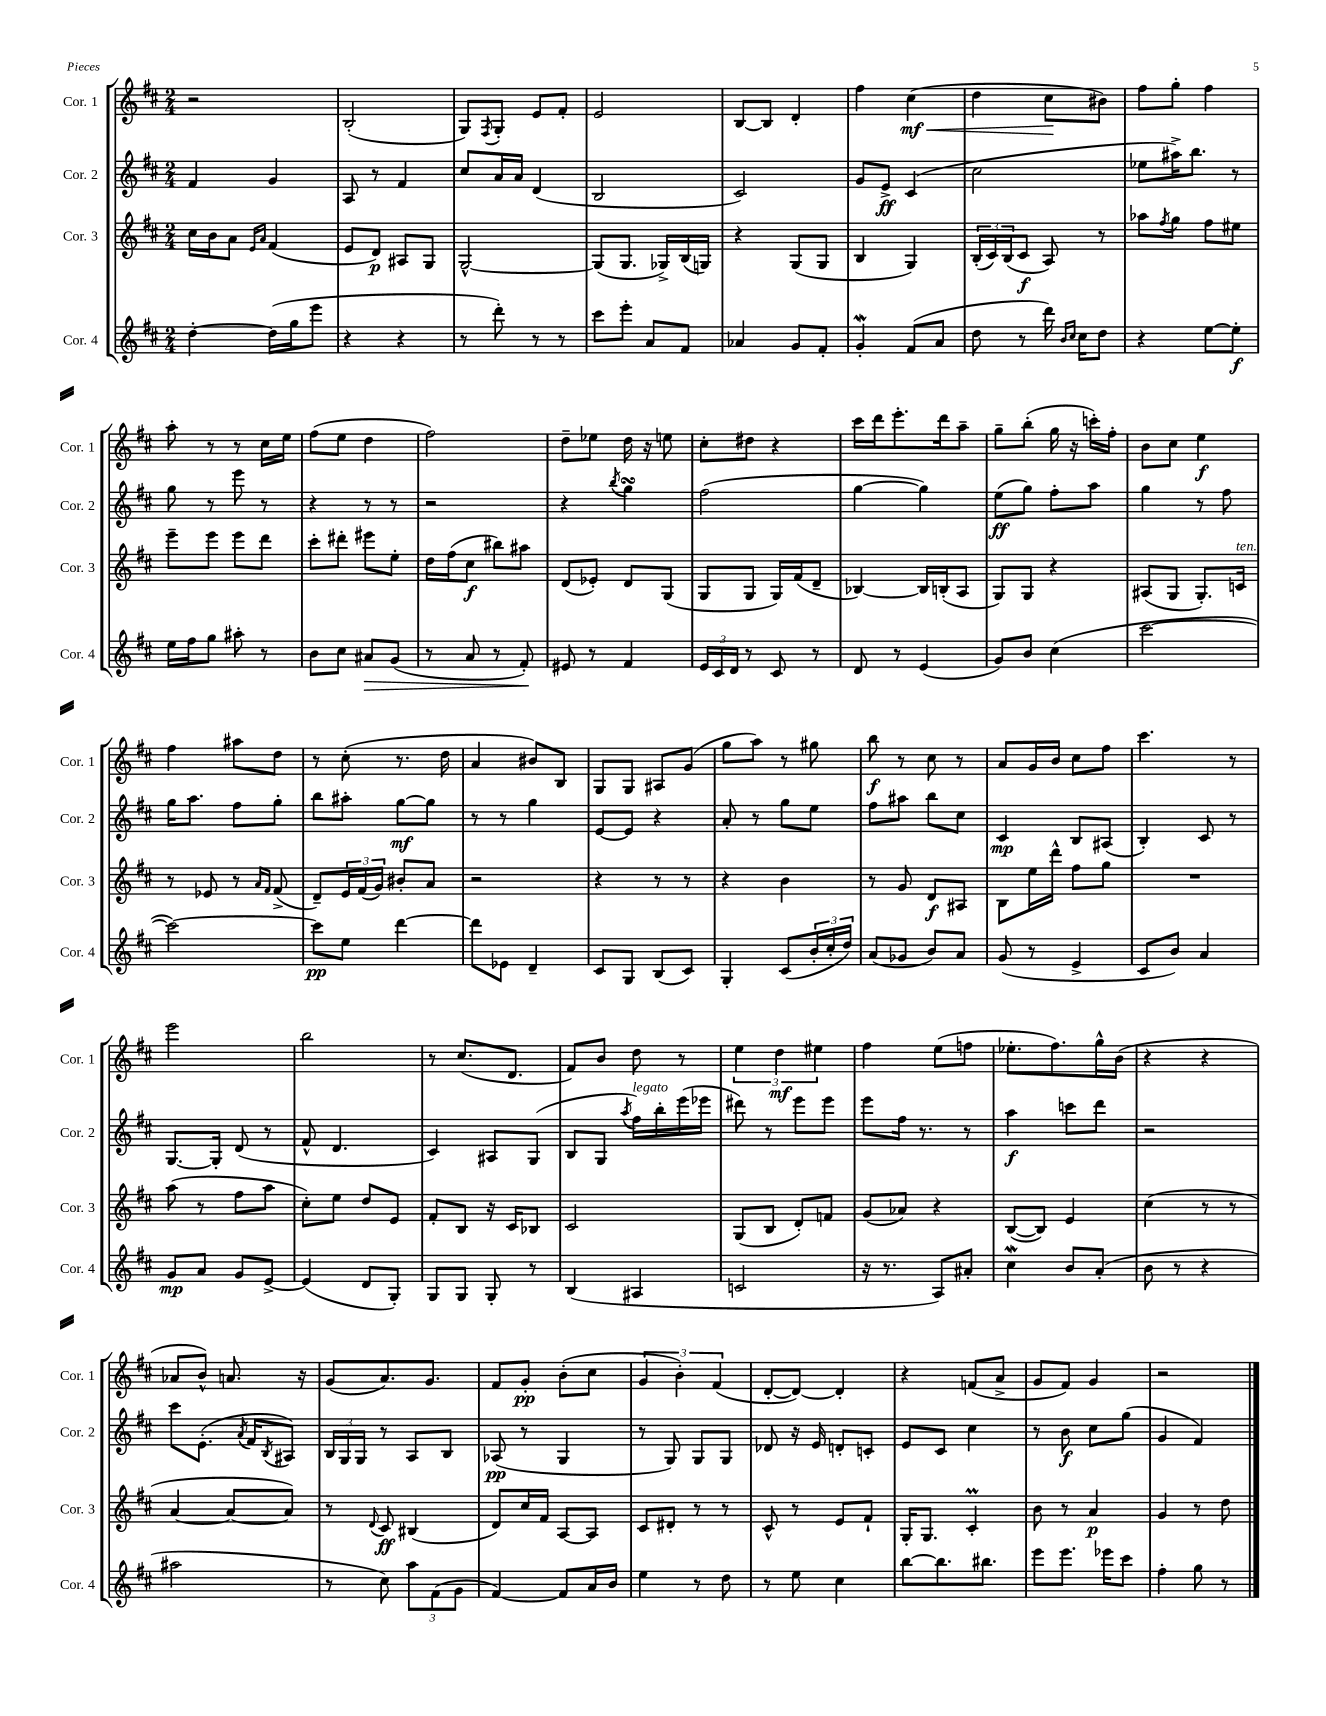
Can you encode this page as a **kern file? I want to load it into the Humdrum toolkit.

**kern	**dynam	**kern	**dynam	**kern	**dynam	**kern	**dynam
*part4	*part4	*part3	*part3	*part2	*part2	*part1	*part1
*staff4	*staff4	*staff3	*staff3	*staff2	*staff2	*staff1	*staff1
*I"Cor. 4	*	*I"Cor. 3	*	*I"Cor. 2	*	*I"Cor. 1	*
*I'Cor. 4	*	*I'Cor. 3	*	*I'Cor. 2	*	*I'Cor. 1	*
*clefG2	*	*clefG2	*	*clefG2	*	*clefG2	*
*k[f#c#]	*	*k[f#c#]	*	*k[f#c#]	*	*k[f#c#]	*
*M2/4	*	*M2/4	*	*M2/4	*	*M2/4	*
=81	=81	=81	=81	=81	=81	=81	=81
[4dd'\	.	16cc#\LL	.	4f#/	.	2r	.
.	.	16b\J	.	.	.	.	.
.	.	8a\J	.	.	.	.	.
.	.	16qqe/LL	.	.	.	.	.
.	.	16qqa/JJ	.	.	.	.	.
(16dd\LL]	.	(4f#/	.	4g/	.	.	.
16gg\J	.	.	.	.	.	.	.
8eee\J	.	.	.	.	.	.	.
=82	=82	=82	=82	=82	=82	=82	=82
4r	.	8e/L	.	8A/	.	(2B'/	.
.	.	8d/J)	p	8r	.	.	.
4r	.	8A#X/L	.	4f#/	.	.	.
.	.	8G/J	.	.	.	.	.
=83	=83	=83	=83	=83	=83	=83	=83
8r	.	[2G^^/	.	8cc#/L	.	8G/L)	.
.	.	.	.	.	.	8qF#/	.
8ddd'\)	.	.	.	16a/L	.	8G'/J	.
.	.	.	.	16a/JJ	.	.	.
8r	.	.	.	(4d/	.	8e/L	.
8r	.	.	.	.	.	8f#'/J	.
=84	=84	=84	=84	=84	=84	=84	=84
8ccc#\L	.	(8G/L]	.	2B/	.	2e/	.
8eee'\J	.	8.G/J	.	.	.	.	.
8a/L	.	.	.	.	.	.	.
.	.	16G-X^/LL)	.	.	.	.	.
8f#/J	.	(16B/	.	.	.	.	.
.	.	16Gn/JJ)	.	.	.	.	.
=85	=85	=85	=85	=85	=85	=85	=85
4a-X/	.	4r	.	2c#/)	.	[8B/L	.
.	.	.	.	.	.	8B/J]	.
8g/L	.	(8G/L	.	.	.	4d'/	.
8f#'/J	.	8G/J	.	.	.	.	.
=86	=86	=86	=86	=86	=86	=86	=86
4gw'/	.	4B/	.	8g/L	.	4ff#\	.
.	.	.	.	8e^/J	ff	.	.
!	!	!	!	!	!	!	!LO:HP:b
(8f#/L	.	4G/)	.	(4c#/	.	(4cc#\	< mf
8a/J	.	.	.	.	.	.	.
=87	=87	=87	=87	=87	=87	=87	=87
8dd\	.	(24B'/LL	.	2cc#\	.	4dd\	.
.	.	24c#/)	.	.	.	.	.
.	.	(24B/J	.	.	.	.	.
8r	.	8c#/J	f	.	.	.	.
16ddd\)	.	8A/)	.	.	.	8cc#\L	.
16qqb/LL	.	.	.	.	.	.	.
16qqcc#/JJ	.	.	.	.	.	.	.
16cc#\KL	.	.	.	.	.	.	.
8dd\J	.	8r	.	.	.	8b#X\J)	[
=88	=88	=88	=88	=88	=88	=88	=88
4r	.	8aa-X\L	.	8ee-X\L	.	8ff#\L	.
.	.	8qff#/	.	.	.	.	.
.	.	8gg\J	.	16aa#X^\K)	.	8gg'\J	.
.	.	.	.	8.bb\J	.	.	.
[8ee\L	.	8ff#\L	.	.	.	4ff#\	.
8ee'\J]	f	8ee#X\J	.	8r	.	.	.
!!LO:LB:g=z
=89	=89	=89	=89	=89	=89	=89	=89
16ee\LL	.	8eee~\L	.	8gg\	.	8aa'\	.
16ff#\J	.	.	.	.	.	.	.
8gg\J	.	8eee\J	.	8r	.	8r	.
8aa#X'\	.	8eee\L	.	8eee\	.	8r	.
8r	.	8ddd\J	.	8r	.	16cc#\LL	.
.	.	.	.	.	.	16ee\JJ	.
=90	=90	=90	=90	=90	=90	=90	=90
8b\L	.	8ccc#'\L	.	4r	.	(8ff#\L	.
8cc#\J	.	8ddd#X'\J	.	.	.	8ee\J	.
!	!LO:HP:b	!	!	!	!	!	!
8a#X/L	>	8eee#X\L	.	8r	.	4dd\	.
(8g/J	.	8ee'\J	.	8r	.	.	.
=91	=91	=91	=91	=91	=91	=91	=91
8r	.	16dd\LL	.	2r	.	2ff#\)	.
.	.	(16ff#\J	.	.	.	.	.
8a/	.	8cc#\J	f	.	.	.	.
8r	.	8bb#X\L)	.	.	.	.	.
8f#'/)	.	8aa#X\J	.	.	.	.	.
.	]	.	.	.	.	.	.
=92	=92	=92	=92	=92	=92	=92	=92
8e#X/	.	(8d/L	.	4r	.	8dd~\L	.
8r	.	8e-X'/J)	.	.	.	8ee-X\J	.
.	.	.	.	8qbb/	.	.	.
4f#/	.	8d/L	.	4ggsSSs\	.	16dd\	.
.	.	.	.	.	.	16r	.
.	.	(8G/J	.	.	.	8een\	.
=93	=93	=93	=93	=93	=93	=93	=93
24e/LL	.	8G/L	.	(2ff#\	.	8cc#'\L	.
24c#/	.	.	.	.	.	.	.
24d/JJ	.	.	.	.	.	.	.
8r	.	8G/J	.	.	.	8dd#X\J	.
8c#/	.	16G/LL)	.	.	.	4r	.
.	.	(16f#/J	.	.	.	.	.
8r	.	8d~/J	.	.	.	.	.
=94	=94	=94	=94	=94	=94	=94	=94
8d/	.	[4B-X/)	.	[4gg\	.	16ccc#\LL	.
.	.	.	.	.	.	16ddd\J	.
8r	.	.	.	.	.	8.eee'\	.
(4e/	.	16B-/LL]	.	4gg\])	.	.	.
.	.	(16Bn'/J	.	.	.	16ddd\k	.
.	.	8A/J	.	.	.	8aa~\J	.
=95	=95	=95	=95	=95	=95	=95	=95
8g/L)	.	8G/L)	.	(8ee\L	ff	8gg~\L	.
8b/J	.	8G/J	.	8gg\J)	.	(8bb'\J	.
(4cc#\	.	4r	.	8ff#'\L	.	16gg\	.
.	.	.	.	.	.	16r	.
.	.	.	.	8aa\J	.	16cccn'\LL)	.
.	.	.	.	.	.	16ff#'\JJ	.
=96	=96	=96	=96	=96	=96	=96	=96
[2ccc#\	.	(8A#X/L	.	4gg\	.	8b\L	.
.	.	8G/J	.	.	.	8cc#\J	.
.	.	8.G'/L)	.	8r	.	4ee\	f
.	.	.	.	8ff#\	.	.	.
!	!	!LO:TX:a:i:t=ten.	!	!	!	!	!
.	.	16cn/Jk	.	.	.	.	.
!!LO:LB:g=z
=97	=97	=97	=97	=97	=97	=97	=97
2ccc#\_)	.	8r	.	16gg\KL	.	4ff#\	.
.	.	.	.	8.aa\J	.	.	.
.	.	8e-X/	.	.	.	.	.
.	.	8r	.	8ff#\L	.	8aa#X\L	.
.	.	16qqa/LL	.	.	.	.	.
.	.	16qqf#/JJ	.	.	.	.	.
.	.	(8f#^/	.	8gg'\J	.	8dd\J	.
=98	=98	=98	=98	=98	=98	=98	=98
8ccc#\L]	pp	8d~/L)	.	8bb\L	.	8r	.
8ee\J	.	24e/L	.	8aa#X'\J	.	(8cc#'\	.
.	.	(24f#/	.	.	.	.	.
.	.	24g/JJ)	.	.	.	.	.
[4ddd\	.	8b#X'/L	.	[8gg\L	mf	8.r	.
.	.	8a/J	.	8gg\J]	.	.	.
.	.	.	.	.	.	16dd\	.
=99	=99	=99	=99	=99	=99	=99	=99
8ddd\L]	.	2r	.	8r	.	4a/	.
8e-X\J	.	.	.	8r	.	.	.
4d~/	.	.	.	4gg\	.	8b#X/L)	.
.	.	.	.	.	.	8B/J	.
=100	=100	=100	=100	=100	=100	=100	=100
8c#/L	.	4r	.	[8e/L	.	8G/L	.
8G/J	.	.	.	8e/J]	.	8G/J	.
(8B/L	.	8r	.	4r	.	8A#X/L	.
8c#/J)	.	8r	.	.	.	(8g/J	.
=101	=101	=101	=101	=101	=101	=101	=101
4G'/	.	4r	.	8a'/	.	8gg\L	.
.	.	.	.	8r	.	8aa\J)	.
(8c#/L	.	4b\	.	8gg\L	.	8r	.
24b'/L	.	.	.	8ee\J	.	8gg#X\	.
24cc#'/	.	.	.	.	.	.	.
24dd/JJ)	.	.	.	.	.	.	.
=102	=102	=102	=102	=102	=102	=102	=102
(8a/L	.	8r	.	8ff#\L	.	8bb\	f
8g-X/J	.	8g/	.	8aa#X\J	.	8r	.
8b/L)	.	8d/L	f	8bb\L	.	8cc#\	.
8a/J	.	8A#X/J	.	8cc#\J	.	8r	.
=103	=103	=103	=103	=103	=103	=103	=103
(8g/	.	8B\L	.	4c#/	mp	8a/L	.
8r	.	16ee\L	.	.	.	16g/L	.
.	.	16ddd^^\JJ	.	.	.	16b/JJ	.
4e^/	.	8ff#\L	.	8B/L	.	8cc#\L	.
.	.	8gg\J	.	(8A#X/J	.	8ff#\J	.
=104	=104	=104	=104	=104	=104	=104	=104
8c#/L	.	2r	.	4B'/)	.	4.ccc#\	.
8b/J)	.	.	.	.	.	.	.
4a/	.	.	.	8c#/	.	.	.
.	.	.	.	8r	.	8r	.
!!LO:LB:g=z
=105	=105	=105	=105	=105	=105	=105	=105
8g/L	mp	(8aa\	.	[8.G/L	.	2eee\	.
8a/J	.	8r	.	.	.	.	.
.	.	.	.	16G'/Jk]	.	.	.
8g/L	.	8ff#\L	.	(8d/	.	.	.
[8e^/J	.	8aa\J	.	8r	.	.	.
=106	=106	=106	=106	=106	=106	=106	=106
(4e/]	.	8cc#'\L)	.	8f#^^/	.	2bb\	.
.	.	8ee\J	.	4.d/	.	.	.
8d/L	.	8dd/L	.	.	.	.	.
8G'/J)	.	8e/J	.	.	.	.	.
=107	=107	=107	=107	=107	=107	=107	=107
8G/L	.	8f#'/L	.	4c#/)	.	8r	.
8G/J	.	8B/J	.	.	.	(8.cc#/L	.
8G'/	.	16r	.	8A#X/L	.	.	.
.	.	16c#/KL	.	.	.	8.d/J	.
8r	.	8B-X/J	.	(8G/J	.	.	.
=108	=108	=108	=108	=108	=108	=108	=108
(4B/	.	2c#/	.	8B/L	.	8f#/L)	.
.	.	.	.	8G/J	.	8b/J	.
.	.	.	.	8qaa/	.	.	.
!	!	!	!	!LO:TX:a:i:t=legato	!	!	!
4A#X/	.	.	.	16ff#\LL)	.	8dd\	.
.	.	.	.	16bb'\	.	.	.
.	.	.	.	(16eee\	.	8r	.
.	.	.	.	16eee-X\JJ	.	.	.
=109	=109	=109	=109	=109	=109	=109	=109
2cn/	.	(8G/L	.	8ddd#X\)	.	6ee\	.
.	.	8B/J	.	8r	.	.	.
.	.	.	.	.	.	6dd\	mf
.	.	8d'/L)	.	8eee\L	.	.	.
.	.	.	.	.	.	6ee#X\	.
.	.	8fn/J	.	8eee\J	.	.	.
=110	=110	=110	=110	=110	=110	=110	=110
16r	.	(8g/L	.	8eee\L	.	4ff#\	.
8.r	.	.	.	.	.	.	.
.	.	8a-X/J)	.	16ff#\Jk	.	.	.
.	.	.	.	8.r	.	.	.
8A/L)	.	4r	.	.	.	(8ee\L	.
8a#X'/J	.	.	.	8r	.	8ffn\J	.
=111	=111	=111	=111	=111	=111	=111	=111
4cc#W\	.	([8B/L	.	4aa\	f	8.ee-X'\L	.
.	.	8B/J])	.	.	.	.	.
.	.	.	.	.	.	8.ff#\)	.
8b/L	.	4e/	.	8cccn\L	.	.	.
(8a'/J	.	.	.	8ddd\J	.	16gg^^\L	.
.	.	.	.	.	.	(16b\JJ	.
=112	=112	=112	=112	=112	=112	=112	=112
8b\	.	(4cc#\	.	2r	.	4r	.
8r	.	.	.	.	.	.	.
4r	.	8r	.	.	.	4r	.
.	.	8r	.	.	.	.	.
!!LO:LB:g=z
=113	=113	=113	=113	=113	=113	=113	=113
2aa#X\	.	[4a/	.	8ccc#\L	.	8a-X/L	.
.	.	.	.	(8.e'\J	.	8b^^/J)	.
.	.	8a/L_	.	.	.	8.an/	.
.	.	.	.	8qa/	.	.	.
.	.	.	.	16f#/KL	.	.	.
.	.	.	.	8qB/	.	.	.
.	.	8a/J])	.	8A#X/J)	.	.	.
.	.	.	.	.	.	16r	.
=114	=114	=114	=114	=114	=114	=114	=114
8r	.	8r	.	24B/LL	.	(8g/L	.
.	.	.	.	24G/	.	.	.
.	.	.	.	24G/JJ	.	.	.
.	.	8qqd/	.	.	.	.	.
8cc#\)	.	8c#/	ff	8r	.	8.a/)	.
12aa\L	.	(4B#X/	.	8A/L	.	.	.
.	.	.	.	.	.	8.g/J	.
(12f#\	.	.	.	.	.	.	.
.	.	.	.	8B/J	.	.	.
12g\J	.	.	.	.	.	.	.
=115	=115	=115	=115	=115	=115	=115	=115
[4f#/)	.	8d/L)	.	(8A-X/	pp	8f#/L	.
.	.	16cc#/L	.	8r	.	8g'/J	pp
.	.	16f#/JJ	.	.	.	.	.
8f#/L]	.	[8A/L	.	4G/	.	(8b'\L	.
16a/L	.	8A/J]	.	.	.	8cc#\J	.
16b/JJ	.	.	.	.	.	.	.
=116	=116	=116	=116	=116	=116	=116	=116
4ee\	.	8c#/L	.	8r	.	6g/	.
.	.	8d#X'/J	.	8G/)	.	.	.
.	.	.	.	.	.	6b'\)	.
8r	.	8r	.	8G/L	.	.	.
.	.	.	.	.	.	(6f#/	.
8dd\	.	8r	.	8G/J	.	.	.
=117	=117	=117	=117	=117	=117	=117	=117
8r	.	8c#^^/	.	8d-X/	.	[8d'/L	.
8ee\	.	8r	.	16r	.	8d/J_)	.
.	.	.	.	16e/	.	.	.
4cc#\	.	8e/L	.	8dn'/L	.	4d'/]	.
.	.	8f#`/J	.	8cn'/J	.	.	.
=118	=118	=118	=118	=118	=118	=118	=118
[8bb\L	.	16G'/KL	.	8e/L	.	4r	.
.	.	8.G/J	.	.	.	.	.
8.bb\]	.	.	.	8c#/J	.	.	.
.	.	4c#m'/	.	4cc#\	.	(8fn/L	.
8.bb#X\J	.	.	.	.	.	.	.
.	.	.	.	.	.	8a^/J	.
=119	=119	=119	=119	=119	=119	=119	=119
8eee\L	.	8b\	.	8r	.	8g/L	.
8.eee\J	.	8r	.	8b\	f	8f#/J)	.
.	.	4a/	p	8cc#\L	.	4g/	.
16eee-X\KL	.	.	.	.	.	.	.
8ccc#\J	.	.	.	(8gg\J	.	.	.
=120	=120	=120	=120	=120	=120	=120	=120
4ff#'\	.	4g/	.	4g/	.	2r	.
8gg\	.	8r	.	4f#/)	.	.	.
8r	.	8dd\	.	.	.	.	.
==	==	==	==	==	==	==	==
*-	*-	*-	*-	*-	*-	*-	*-
